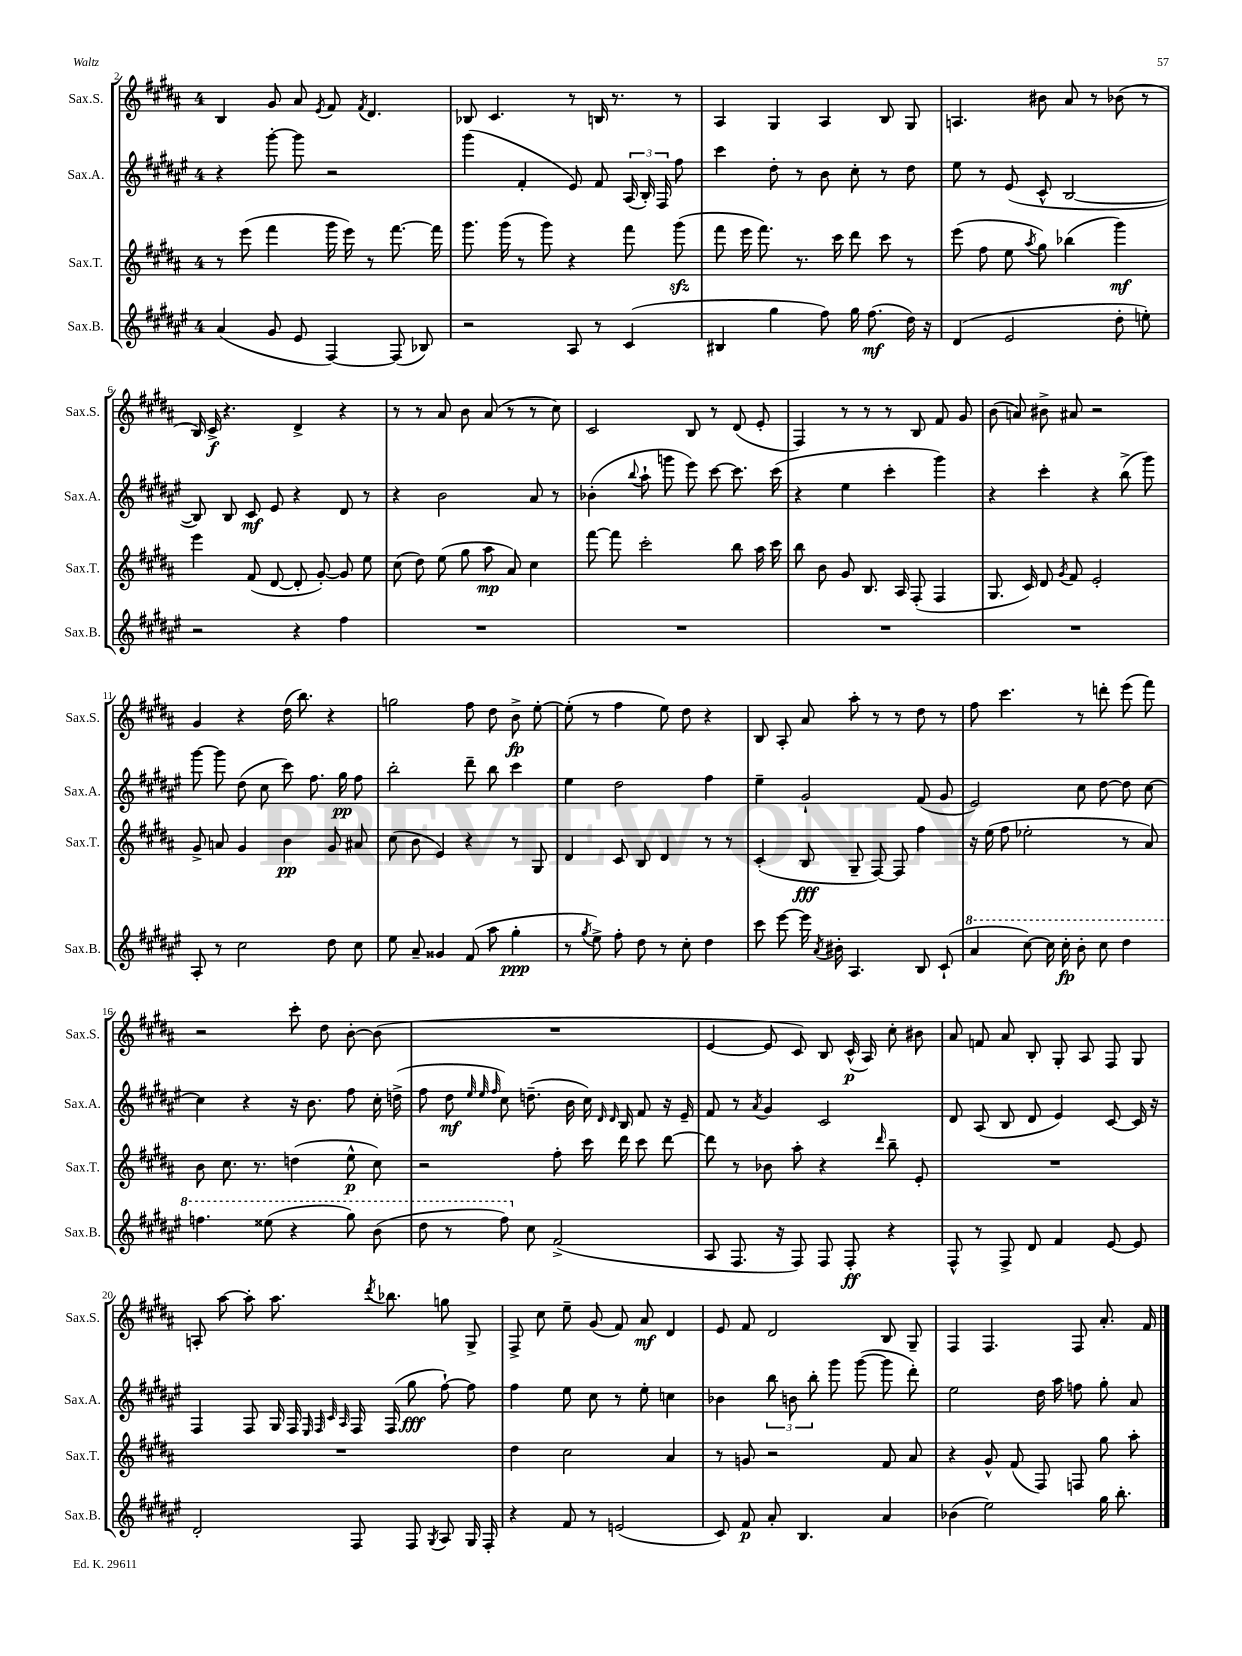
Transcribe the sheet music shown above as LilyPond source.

<<
\new StaffGroup <<
\new Staff = "s0" \with { instrumentName = "Sax.S." shortInstrumentName = "Sax.S." } {
    \clef treble \key b \major \once \override Staff.TimeSignature.style = #'single-digit \time 4/4
    \autoBeamOff b4 gis'8 ais'8 \acciaccatura { e'8 } fis'8 \acciaccatura { fis'8 } dis'4. |
    bes8 cis'4. r8 b16 r8. r8 |
    ais4 gis4 ais4 b8 gis8 |
    a4. bis'8 ais'8 r8 bes'8( r8 |
    b16) cis'16->\f r4. dis'4-> r4 |
    r8 r8 ais'8 b'8 ais'8( r8 r8 cis''8) |
    cis'2 b8 r8 dis'8( e'8-. |
    fis4) r8 r8 r8 b8 fis'8 gis'8 |
    b'8( a'8) bis'8-> ais'8 r2 |
    gis'4 r4 dis''16( b''8.) r4 |
    g''2 fis''8 dis''8 b'8->\fp e''8~-. |
    e''8-.( r8 fis''4 e''8) dis''8 r4 |
    b8 ais8-. ais'8 ais''8-. r8 r8 dis''8 r8 |
    fis''8 cis'''4. r8 d'''8-. e'''8( fis'''8) |
    r2 cis'''8-. dis''8 b'8~-. b'8( |
    R1 |
    e'4~ e'8 cis'8) b8 cis'16-^\p( ais16) cis''8-. bis'8 |
    ais'8 f'8 ais'8 b8-. gis8-. ais8 fis8 gis8 |
    a8-. ais''8~ ais''8-. ais''8. \acciaccatura { dis'''8 } bes''8. g''8 gis8-> |
    fis8-> cis''8 e''8-- gis'8( fis'8) ais'8\mf dis'4 |
    e'8 fis'8 dis'2 b8 gis8-- |
    fis4 fis4. fis8 ais'8.-. fis'16 \bar "|." |
}
\new Staff = "s1" \with { instrumentName = "Sax.A." shortInstrumentName = "Sax.A." } {
    \clef treble \key fis \major \once \override Staff.TimeSignature.style = #'single-digit \time 4/4
    \autoBeamOff r4 gis'''8~-. gis'''8 r2 |
    gis'''4( fis'4-. eis'8) fis'8 \tuplet 3/2 { ais16( b16-.) fis16 } fis''8 |
    cis'''4 dis''8-. r8 b'8 cis''8-. r8 dis''8 |
    eis''8 r8 eis'8( cis'8-^ b2~ |
    b8) b8 cis'8\mf eis'8 r4 dis'8 r8 |
    r4 b'2 ais'8 r8 |
    bes'4-.( \appoggiatura { b''8 } ais''8-! g'''8 eis'''8) cis'''8~ cis'''8. cis'''16( |
    r4 eis''4 cis'''4-. gis'''4) |
    r4 cis'''4-. r4 b''8->( gis'''8) |
    gis'''8~ gis'''8 dis''8( cis''8 cis'''8) fis''8. gis''16\pp fis''8 |
    b''2-. dis'''8-- b''8 cis'''4 |
    eis''4 dis''2 fis''4 |
    eis''4-- gis'2-! fis'8( gis'8 |
    eis'2) cis''8 dis''8~ dis''8 cis''8~ |
    cis''4 r4 r16 b'8. fis''8 cis''16-. d''16->( |
    fis''8 dis''8\mf \grace { eis''32 eis''32 fis''32 } cis''8) d''8.--( b'16 cis''16) \grace { dis'16 dis'16 } b16 fis'8 r16 eis'16-- |
    fis'8 r8 \acciaccatura { ais'8 } gis'4 cis'2 |
    dis'8 ais8( b8 dis'8 eis'4) cis'8~ cis'16 r16 |
    fis4 fis8 gis16 fis16 \grace { eis32 fis32 cis'32 ais32 } fis16 fis16( gis''8\fff fis''8~-!) fis''8 |
    fis''4 eis''8 cis''8 r8 eis''8-. c''4 |
    bes'4 \tuplet 3/2 { b''8 b'8 b''8-. } gis'''8 gis'''8~( gis'''8 dis'''8-.) |
    eis''2 dis''16 ais''16 f''8 gis''8-. ais'8 \bar "|." |
}
\new Staff = "s2" \with { instrumentName = "Sax.T." shortInstrumentName = "Sax.T." } {
    \clef treble \key b \major \once \override Staff.TimeSignature.style = #'single-digit \time 4/4
    \autoBeamOff r8 e'''8( fis'''4 gis'''16 e'''16) r8 fis'''8.~ fis'''16 |
    gis'''8. gis'''16( r8 gis'''8) r4 fis'''8 gis'''8\sfz( |
    fis'''8 e'''16 fis'''8.) r8. cis'''16 dis'''8 cis'''8 r8 |
    e'''8( fis''8 e''8 \acciaccatura { ais''8 } gis''8) bes''4( gis'''4\mf) |
    e'''4 fis'8( dis'8~ dis'8-. gis'8~-.) gis'8 e''8 |
    cis''8( dis''8) e''8( gis''8 ais''8\mp ais'8) cis''4 |
    fis'''8~ fis'''8 cis'''2-. b''8 ais''16 cis'''16 |
    b''8 b'8 gis'8 b8. ais16 fis8-.( fis4 |
    gis8. cis'16) dis'8 \acciaccatura { gis'8 } fis'8 e'2-. |
    gis'8-> a'8 gis'4 b'4\pp gis'8 ais'8 |
    cis''8( b'8 e'4) r4 r8 gis8 |
    dis'4 cis'8 b8 dis'4 r8 r8 |
    cis'4-.( b8\fff gis8-- fis8~) fis8 fis''4 |
    r16 e''16( fis''8 ees''2-. r8 ais'8) |
    b'8 cis''8. r8. d''4( e''8-^\p cis''8) |
    r2 fis''8-. cis'''16 dis'''16 cis'''8 dis'''8~ |
    dis'''8 r8 bes'8 ais''8-. r4 \grace { dis'''16 } b''8-- e'8-. |
    R1 |
    R1 |
    dis''4 cis''2 ais'4 |
    r8 g'8 r2 fis'8 ais'8 |
    r4 gis'8-^ fis'8( fis8) f8 gis''8 ais''8-. \bar "|." |
}
\new Staff = "s3" \with { instrumentName = "Sax.B." shortInstrumentName = "Sax.B." } {
    \clef treble \key fis \major \once \override Staff.TimeSignature.style = #'single-digit \time 4/4
    \autoBeamOff ais'4( gis'8 eis'8 fis4~) fis8( bes8) |
    r2 ais8 r8 cis'4( |
    bis4 gis''4 fis''8) gis''16 fis''8.\mf( dis''16) r16 |
    dis'4( eis'2 dis''8-. e''8-.) |
    r2 r4 fis''4 |
    R1 |
    R1 |
    R1 |
    R1 |
    ais8-. r8 cis''2 dis''8 cis''8 |
    eis''8 ais'8-- gisis'4 fis'8( ais''8 gis''4-.\ppp |
    r8 \acciaccatura { gis''8 } eis''8->) fis''8-. dis''8 r8 cis''8-. dis''4 |
    cis'''8 eis'''8~ eis'''16 \acciaccatura { ais'8 } bis'16-. ais4. b8 cis'8-!( |
    \ottava #1 ais''4 cis'''8~) cis'''16 cis'''16-.\fp b''8-. cis'''8 dis'''4 |
    f'''4. eisis'''8( r4 gis'''8) b''8( |
    dis'''8 r8 fis'''8) \ottava #0 cis''8 fis'2->( |
    ais8 fis8. r16 fis8) fis8 fis8-.\ff r4 |
    fis8-^ r8 fis8-> dis'8 fis'4 eis'8~ eis'8 |
    dis'2-. fis8 fis8 \acciaccatura { gis8 } ais8 gis16 fis16-. |
    r4 fis'8 r8 e'2( |
    cis'8) fis'8\p ais'8-. b4. ais'4 |
    bes'4( eis''2) gis''16 b''8.-. \bar "|." |
}
>>
>>
\layout { \context { \Score currentBarNumber = #2 } }
